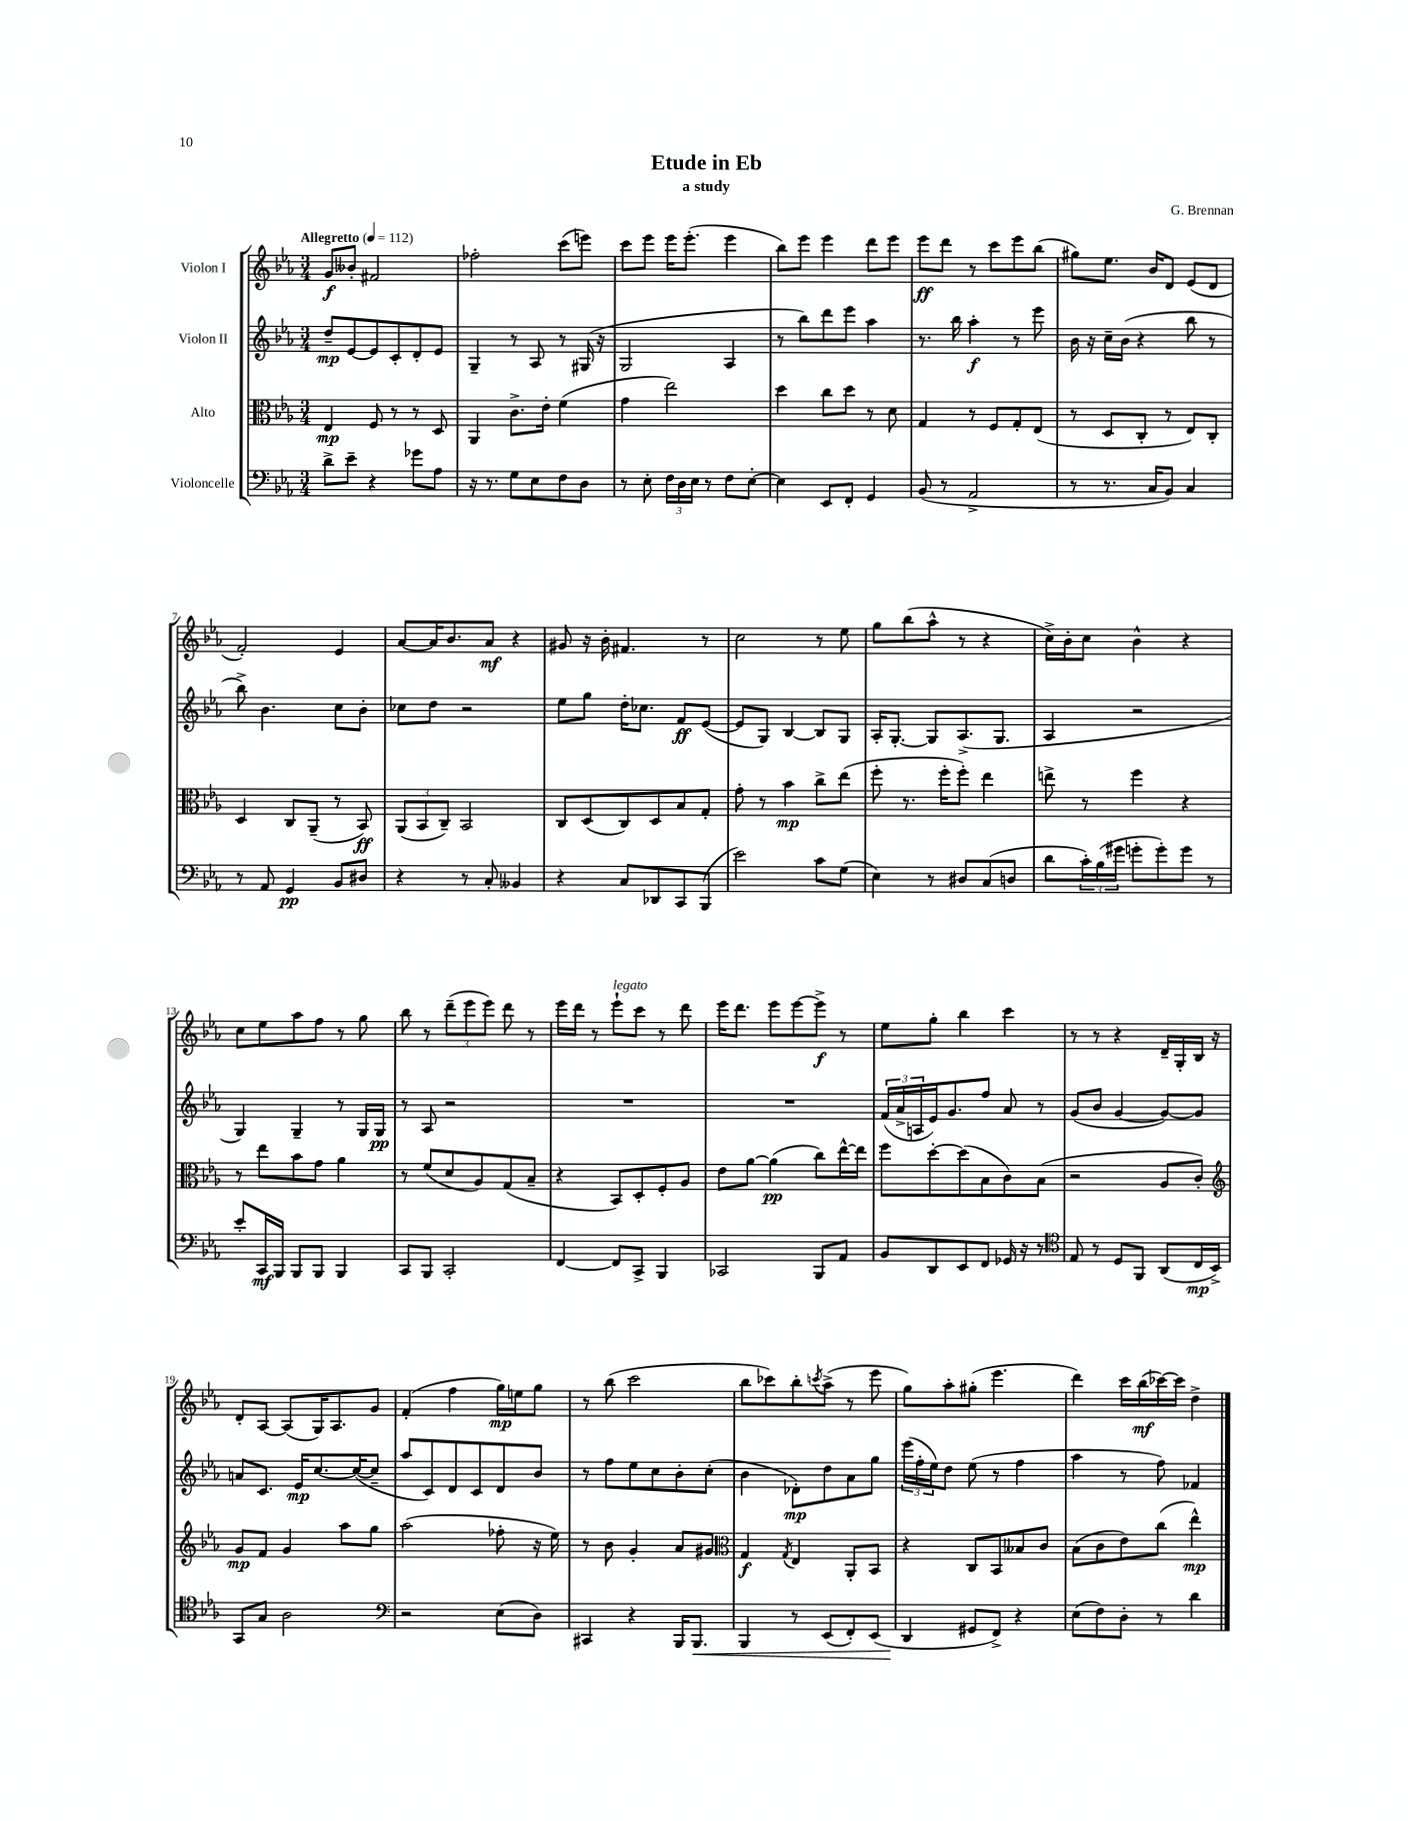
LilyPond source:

\header { title = "Etude in Eb" composer = "G. Brennan" subtitle = "a study" }
<<
\new StaffGroup <<
\new Staff = "s0" \with { instrumentName = "Violon I" } {
    \clef treble \key ees \major \numericTimeSignature \time 3/4 \tempo "Allegretto" 4 = 112
    g'8\f beses'8-. fis'2 |
    fes''2-. c'''8( e'''8) |
    c'''8 ees'''8 ees'''16 ees'''8.-.( ees'''4 |
    bes''8) ees'''8 ees'''4 d'''8 ees'''8 |
    ees'''8\ff d'''8 r8 c'''8 ees'''8 bes''8( |
    gis''8) ees''8. bes'16 d'8 ees'8( d'8 |
    f'2-.) ees'4 |
    aes'8~ aes'16 bes'8. aes'8\mf r4 |
    gis'8 r16 bes'16-. fis'4. r8 |
    c''2 r8 ees''8 |
    g''8 bes''8( aes''8-^ r8 r4 |
    c''16->) bes'16-. c''8 bes'4-^ r4 |
    c''8 ees''8 aes''8 f''8 r8 g''8 |
    bes''8 r8 \tuplet 3/2 { d'''8--( ees'''8 ees'''8) } d'''8 r8 |
    ees'''16 d'''16 r8 ees'''8-!^\markup { \italic "legato" } c'''8 r8 d'''8 |
    ees'''16 d'''8. ees'''8 ees'''8~ ees'''8->\f r8 |
    ees''8 g''8-. bes''4 c'''4 |
    r8 r8 r4 d'16-- g16-. bes16 r16 |
    d'8-. aes8~ aes8( g16) aes8. g'8 |
    f'4-.( f''4 g''16\mp) e''16 g''8 |
    r8 bes''8( c'''2 |
    bes''8 ces'''8) bes''8-. \acciaccatura { c'''8 } aes''8->( r8 ees'''8 |
    g''8) aes''8-. gis''8-.( ees'''4. |
    d'''4) c'''16 bes''16\mf( ces'''16~) ces'''16 d''4-> \bar "|." |
}
\new Staff = "s1" \with { instrumentName = "Violon II" } {
    \clef treble \key ees \major \numericTimeSignature \time 3/4
    d''8--\mp ees'8~ ees'8 c'8-. d'8-. ees'8 |
    g4-- r8 aes8 r8 gis16( r16 |
    g2 aes4 |
    r8 bes''8) d'''8 ees'''8 aes''4 |
    r8. bes''16 aes''4-.\f r8 ees'''8 |
    bes'16 r16 c''16-- bes'16( r4 bes''8 r8 |
    bes''8->) bes'4. c''8 bes'8-. |
    ces''8 d''8 r2 |
    ees''8 g''8 d''16-. ces''8. f'8\ff ees'8~( |
    ees'8 g8) bes4~ bes8 g8 |
    aes16-. g8.~-. g8 aes8.->( g8. |
    aes4 r2 |
    g4) g4-- r8 g16 g16\pp |
    r8 aes8 r2 |
    R2. |
    R2. |
    \tuplet 3/2 { f'16( aes'16-> a16 } ees'16) g'8. f''8 aes'8 r8 |
    g'8( bes'8 g'4~ g'8~) g'8 |
    a'8 c'8. ees'16\mp c''8.~ c''16~( c''8-- |
    aes''8 c'8) d'8 c'8 d'8 bes'8 |
    r8 f''8 ees''8 c''8 bes'8-. c''8-.( |
    bes'4 des'8-.\mp) d''8 aes'8 g''8 |
    \tuplet 3/2 { ees'''16( f''16-. ees''16) } d''8 ees''8( r8 f''4 |
    aes''4 r8 f''8) fes'4 \bar "|." |
}
\new Staff = "s2" \with { instrumentName = "Alto" } {
    \clef alto \key ees \major \numericTimeSignature \time 3/4
    ees4\mp f8 r8 r8 d8 |
    aes,4 c'8.-> ees'16-. f'4( |
    g'4 ees''2) |
    d''4 c''8 d''8 r8 d'8 |
    g4 r8 f8 g8-. ees8( |
    r8 d8 c8-. r8 ees8) c8-. |
    d4 c8 aes,8--( r8 bes,8\ff) |
    \tuplet 3/2 { aes,8( bes,8 c8--) } bes,2 |
    c8 d8( c8) d8 bes8 g8-. |
    g'8-. r8 bes'4\mp c''8-> ees''8( |
    f''8-. r8. f''16-. f''8-.) ees''4 |
    e''8-> r8 f''4 r4 |
    r8 ees''8 bes'8 g'8 aes'4 |
    r8 f'8( d'8 aes8) g8( bes8-- |
    r4 bes,8) d8-. f8-. aes8 |
    ees'8 aes'8~ aes'4\pp( c''8) ees''16~-^ ees''16 |
    f''8 d''8~-. d''8( bes8 c'8) bes8( |
    r2 aes8 c'8-.) |
    \clef treble g'8\mp f'8 g'4 aes''8 g''8 |
    aes''2( fes''8-. r16 ees''16) |
    r8 bes'8 g'4-. aes'8 gis'8 |
    \clef alto g4\f \acciaccatura { g8 } ees4 aes,8-. bes,8 |
    r4 c8 bes,8 beses8 c'8 |
    bes8( c'8 ees'8) c''8( ees''4-^\mp) \bar "|." |
}
\new Staff = "s3" \with { instrumentName = "Violoncelle" } {
    \clef bass \key ees \major \numericTimeSignature \time 3/4
    d'8-> ees'8-- r4 ges'8 aes8 |
    r16 r8. g8 ees8 f8 d8 |
    r8 ees8-. \tuplet 3/2 { f16 d16 ees16 } r8 f8 ees8~-. |
    ees4 ees,8 f,8-. g,4 |
    bes,8( r8 aes,2-> |
    r8 r8. c16 bes,8) c4 |
    r8 aes,8 g,4\pp bes,8 dis8 |
    r4 r8 c8-. beses,4 |
    r4 c8 des,8 c,8 bes,,8( |
    ees'2) c'8 g8( |
    ees4) r8 dis8 c8( d8 |
    d'8 \tuplet 3/2 { c'16-.) bes16( gis'16 } g'8-. g'8-.) g'8 r8 |
    ees'8-. c,16\mf bes,,16 bes,,8 bes,,8 bes,,4 |
    c,8 bes,,8 c,2-. |
    f,4~ f,8 c,8-> bes,,4 |
    ces,2 bes,,8 aes,8 |
    bes,8 d,8 ees,8 f,8 ges,16 r16 r8 |
    \clef tenor ees8 r8 d8 f,8 aes,8( c16\mp bes,16->) |
    g,8 g8 aes2 |
    \clef bass r2 ees8( d8) |
    cis,4 r4 bes,,16 bes,,8.\< |
    bes,,4 r8 ees,8( f,8-.) ees,8( |
    d,4\! gis,8 f,8->) r4 |
    ees8( f8) d8-. r8 d'4 \bar "|." |
}
>>
>>
